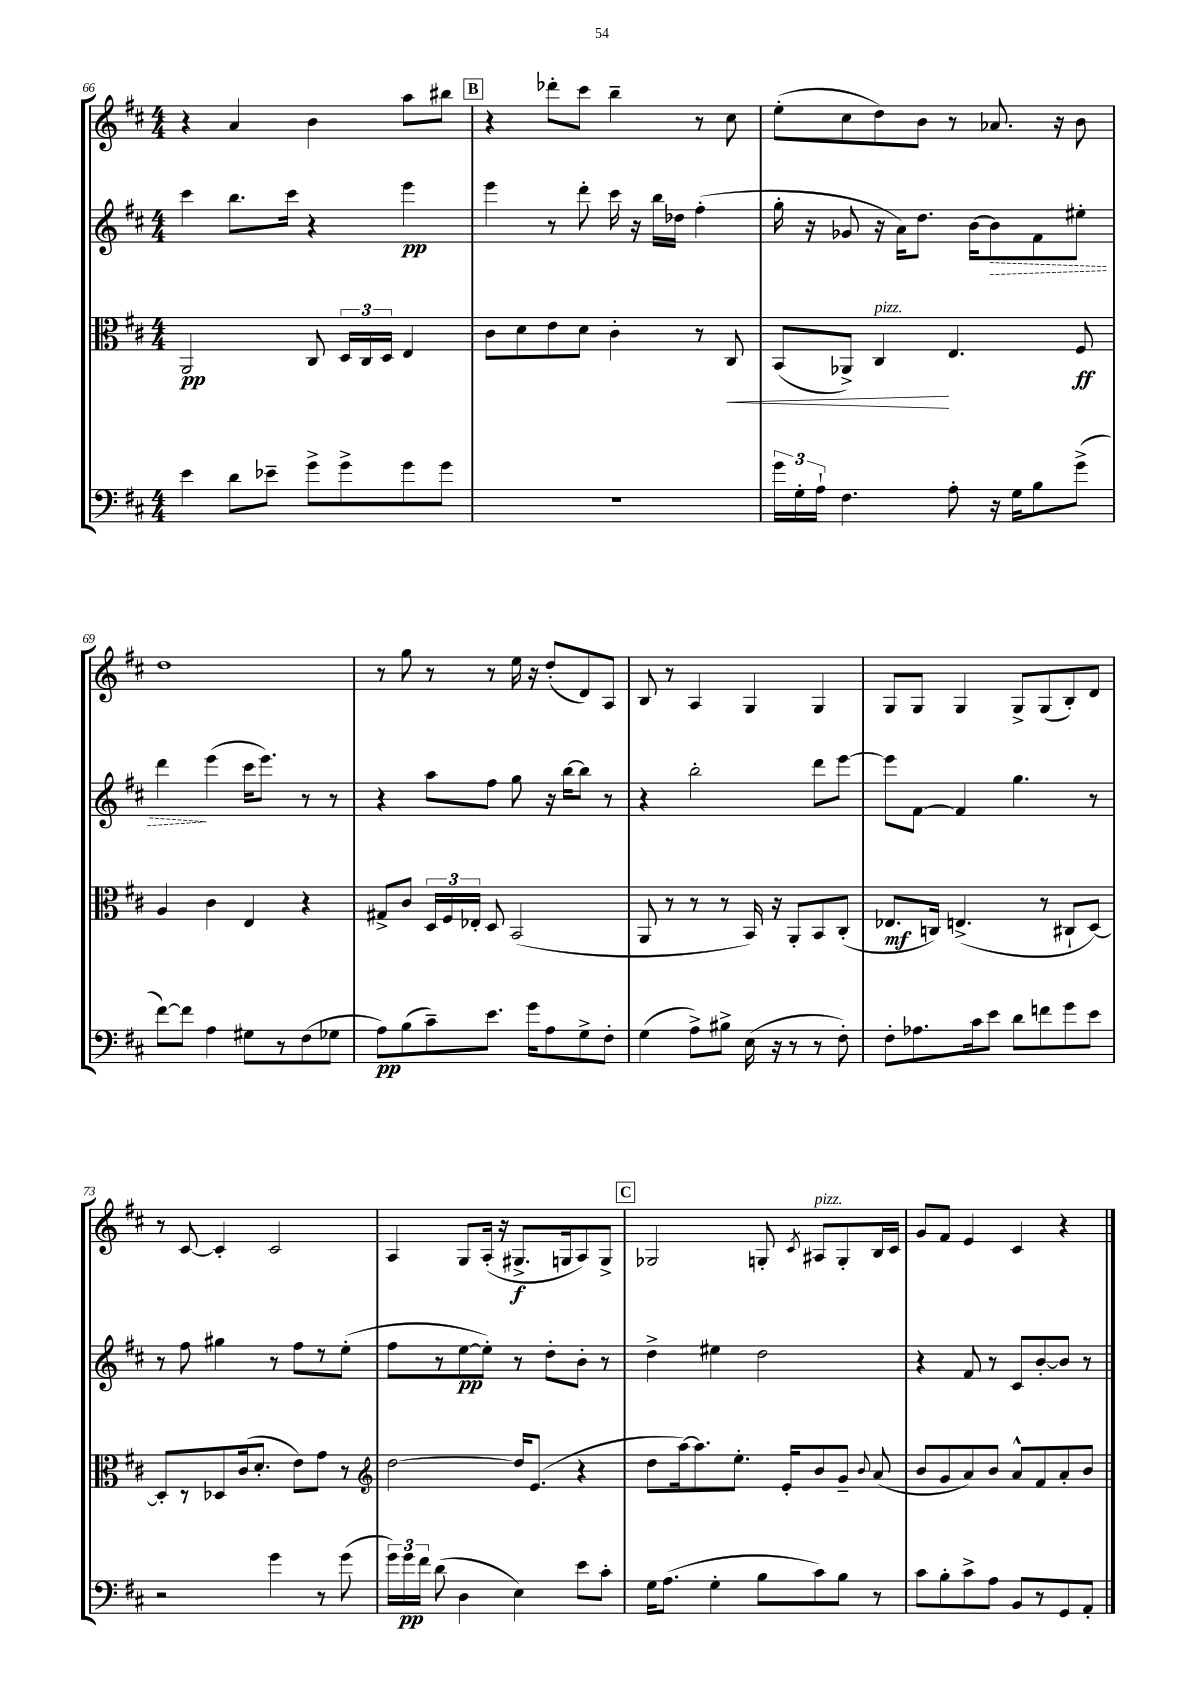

**kern	**kern	**kern	**kern
*staff4	*staff3	*staff2	*staff1
*clefF4	*clefC3	*clefG2	*clefG2
*k[f#c#]	*k[f#c#]	*k[f#c#]	*k[f#c#]
*M4/4	*M4/4	*M4/4	*M4/4
4e	2AA	4ccc#	4r
8d	.	8.bb	4a
8e-~	.	.	.
.	.	16ccc#	.
8g^	8C#	4r	4b
8g^	24D	.	.
.	24C#	.	.
.	24D	.	.
8g	4E	4eee	8aa
8g	.	.	8bb#
=	=	=	=
1r	8c#	4eee	4r
.	8d	.	.
.	8e	8r	8ddd-'
.	8d	8ddd'	8ccc#
.	4c#'	16ccc#	4bb~
.	.	16r	.
.	.	16bb	.
.	.	16dd-	.
.	8r	(4ff#'	8r
.	8C#	.	8cc#
=	=	=	=
24g	(8BB	16gg'	(8ee'
24G'	.	.	.
.	.	16r	.
24A`	.	.	.
4.F#	8AA-^)	8g-	8cc#
.	4C#	16r	8dd)
.	.	16a)	.
.	.	8.dd	8b
8A'	4.E	.	8r
.	.	[16b	.
16r	.	8b]	8.a-
16G	.	.	.
8B	.	8f#	.
.	.	.	16r
(8g^	8F#	8ee#'	8b
=	=	=	=
[8f#)	4A	4ddd	1dd
8f#]	.	.	.
4A	4c#	(4eee	.
8G#	4E	16ccc#	.
.	.	8.eee)	.
8r	.	.	.
(8F#	4r	8r	.
8G-	.	8r	.
=	=	=	=
8A)	8G#^	4r	8r
(8B	8c#	.	8gg
8c#~)	24D	8aa	8r
.	24F#	.	.
.	24E-'	.	.
8.e	8D	8ff#	8r
.	(2BB	8gg	16ee
16g	.	.	16r
8A	.	16r	(8dd'
.	.	[16bb	.
8G^	.	8bb]	8d)
8F#'	.	8r	8A
=	=	=	=
(4G	8AA	4r	8B
.	8r	.	8r
8A^)	8r	2bb'	4A
8B#^	8r	.	.
(16E	16BB)	.	4G
16r	16r	.	.
8r	8AA'	.	.
8r	8BB	8ddd	4G
8F#')	(8C#'	[8eee	.
=	=	=	=
8F#'	8.E-	8eee]	8G
8.A-	.	[8f#	8G
.	16C)	.	.
.	(4.E^	4f#]	4G
16c#	.	.	.
8e	.	.	.
8d	.	4.gg	8G^
8f	8r	.	(8G
8g	8C#`	.	8B')
8e	[8D)	8r	8d
=	=	=	=
2r	8D']	8r	8r
.	8r	8ff#	[8c#
.	8D-	4gg#	4c#']
.	(16c#	.	.
.	8.d'	.	.
4g	.	8r	2c#
.	8e)	8ff#	.
8r	8g	8r	.
(8g	8r	(8ee'	.
=	=	=	=
*	*clefG2	*	*
24g)	[2dd	8ff#	4A
24g	.	.	.
24f#	.	.	.
(8d	.	8r	.
4D	.	[8ee	8G
.	.	8ee'])	(16A'
.	.	.	16r
4E)	16dd]	8r	8.G#^
.	(8.e	.	.
.	.	8dd'	.
.	.	.	16G
8e	4r	8b'	8A)
8c#'	.	8r	8G^
=	=	=	=
16G	8dd	4dd^	2G-
(8.A	.	.	.
.	[16aa)	.	.
.	8.aa]	.	.
4G'	.	4ee#	.
.	8.ee'	.	.
8B	.	2dd	8G'
.	16e'	.	.
.	.	.	8qc#
8c#)	8b	.	8A#
8B	8g~	.	8G'
.	8qqb	.	.
8r	(8a	.	16B
.	.	.	16c#
=	=	=	=
8c#	8b	4r	8g
8B'	8g	.	8f#
8c#^	8a)	8f#	4e
8A	8b	8r	.
8BB	8a^^	8c#	4c#
8r	8f#	[8b'	.
8GG	8a'	8b]	4r
8AA'	8b	8r	.
==	==	==	==
*-	*-	*-	*-
